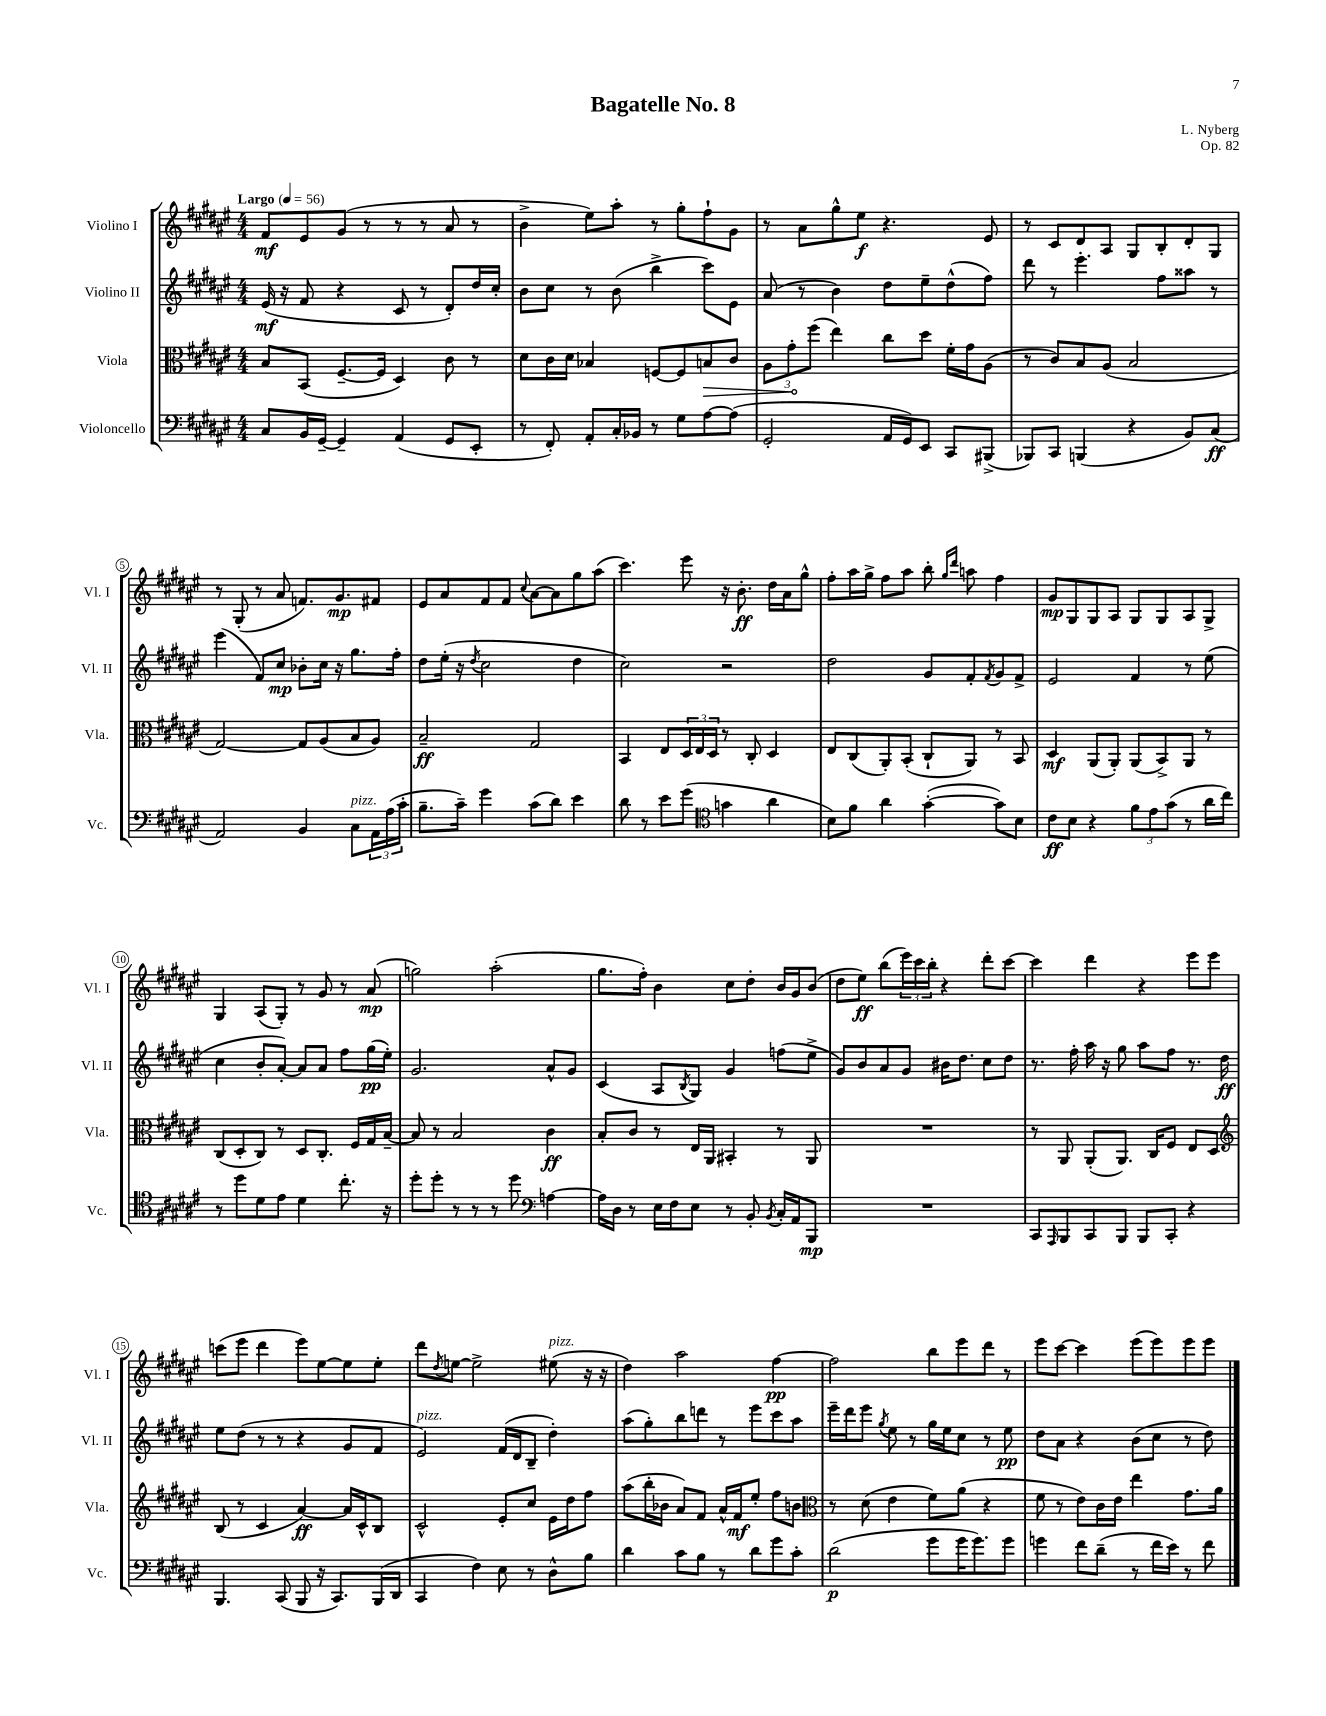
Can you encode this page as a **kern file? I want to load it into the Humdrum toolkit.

**kern	**dynam	**kern	**dynam	**kern	**dynam	**kern	**dynam
*part4	*part4	*part3	*part3	*part2	*part2	*part1	*part1
*staff4	*staff4	*staff3	*staff3	*staff2	*staff2	*staff1	*staff1
*I"Violoncello	*	*I"Viola	*	*I"Violino II	*	*I"Violino I	*
*I'Vc.	*	*I'Vla.	*	*I'Vl. II	*	*I'Vl. I	*
*clefF4	*	*clefC3	*	*clefG2	*	*clefG2	*
*k[f#c#g#d#a#e#]	*	*k[f#c#g#d#a#e#]	*	*k[f#c#g#d#a#e#]	*	*k[f#c#g#d#a#e#]	*
*M4/4	*	*M4/4	*	*M4/4	*	*M4/4	*
*MM56	*	*MM56	*	*MM56	*	*MM56	*
=1	=1	=1	=1	=1	=1	=1	=1
!	!	!	!	!	!	!LO:TX:a:B:t=Largo	!
8C#/L	.	8B/L	.	(16e#/	mf	8f#/L	mf
.	.	.	.	16r	.	.	.
16BB/L	.	(8BB/J	.	8f#/	.	8e#/	.
[16GG#~/JJ	.	.	.	.	.	.	.
4GG#~/]	.	[8.F#~/L	.	4r	.	(8g#/J	.
.	.	.	.	.	.	8r	.
.	.	16F#/Jk]	.	.	.	.	.
(4AA#/	.	4D#/)	.	8c#/	.	8r	.
.	.	.	.	8r	.	8r	.
8GG#/L	.	8c#\	.	8d#'/L)	.	8a#/	.
8EE#'/J	.	8r	.	16dd#/L	.	8r	.
.	.	.	.	16cc#'/JJ	.	.	.
=2	=2	=2	=2	=2	=2	=2	=2
8r	.	8d#\L	.	8b\L	.	4b^\	.
8FF#'/)	.	16c#\L	.	8cc#\J	.	.	.
.	.	16d#\JJ	.	.	.	.	.
8AA#'/L	.	4B-X/	.	8r	.	8ee#\L)	.
16C#'/L	.	.	.	(8b\	.	8aa#'\J	.
16BB-X/JJ	.	.	.	.	.	.	.
8r	.	[8Fn/L	.	4bb^\	.	8r	.
8G#\L	.	8F/]	.	.	.	8gg#'\L	.
!	!	!	!LO:HP:b	!	!	!	!
[8A#\	.	8Bn/	>	8ccc#\L)	.	8ff#`\	.
(8A#\J]	.	8c#/J	.	8e#\J	.	8g#\J	.
=3	=3	=3	=3	=3	=3	=3	=3
2GG#'/	.	12A#\L	.	(8a#/	.	8r	.
.	.	12g#'\	.	.	.	.	.
.	.	.	.	8r	.	8a#\L	.
.	.	(12ff#\J	]	.	.	.	.
.	.	4ee#\)	.	4b\)	.	8gg#^^\	.
.	.	.	.	.	.	8ee#\J	f
16AA#/LL	.	8cc#\L	.	8dd#\L	.	4.r	.
16GG#/J)	.	.	.	.	.	.	.
8EE#/J	.	8dd#\J	.	8ee#~\	.	.	.
8CC#/L	.	16f#'\LL	.	(8dd#^^\	.	.	.
.	.	16g#\J	.	.	.	.	.
(8BBB#X^/J	.	(8A#\J	.	8ff#\J)	.	8e#/	.
=4	=4	=4	=4	=4	=4	=4	=4
8BBB-X/L)	.	8r	.	8ddd#\	.	8r	.
8CC#/J	.	8c#/L)	.	8r	.	8c#/L	.
(4BBBn/	.	8B/	.	4.eee#'\	.	8d#/	.
.	.	(8A#/J	.	.	.	8A#/J	.
4r	.	2B/	.	.	.	8G#/L	.
.	.	.	.	8ff#\L	.	8B'/	.
8BB/L)	.	.	.	8aa##X\J	.	8d#'/	.
(8C#/J	ff	.	.	8r	.	8G#/J	.
!!LO:LB:g=z
=5	=5	=5	=5	=5	=5	=5	=5
2AA#/)	.	[2G#/)	.	(4eee#\	.	8r	.
.	.	.	.	.	.	(8G#'/	.
.	.	.	.	8f#/L)	.	8r	.
.	.	.	.	8cc#/J	mp	8a#/	.
4BB/	.	8G#/L]	.	8b-X'\L	.	8.fn/L)	.
.	.	(8A#/	.	16cc#\Jk	.	.	.
.	.	.	.	16r	.	8.g#/	mp
!LO:TX:a:i:t=pizz.	!	!	!	!	!	!	!
8C#\L	.	8B/	.	8.gg#\L	.	.	.
24AA#\L	.	8A#/J)	.	.	.	8f#X/J	.
(24A#\	.	.	.	.	.	.	.
.	.	.	.	16ff#'\Jk	.	.	.
24c#'\JJ	.	.	.	.	.	.	.
=6	=6	=6	=6	=6	=6	=6	=6
8.B~\L	.	2B~/	ff	8dd#\L	.	8e#/L	.
.	.	.	.	(16ee#'\Jk	.	8a#/	.
16c#~\Jk)	.	.	.	16r	.	.	.
.	.	.	.	8qdd#/	.	.	.
4g#\	.	.	.	2cc#\	.	8f#/	.
.	.	.	.	.	.	8f#/J	.
.	.	.	.	.	.	8qqcc#/	.
(8c#\L	.	2G#/	.	.	.	[8a#\L	.
8d#\J)	.	.	.	.	.	8a#\]	.
4e#\	.	.	.	4dd#\	.	8gg#\	.
.	.	.	.	.	.	(8aa#\J	.
=7	=7	=7	=7	=7	=7	=7	=7
8d#\	.	4BB/	.	2cc#\)	.	4.ccc#\)	.
8r	.	.	.	.	.	.	.
8e#\L	.	8E#/L	.	.	.	.	.
(8g#\J	.	24D#/L	.	.	.	8eee#\	.
.	.	24E#/	.	.	.	.	.
.	.	24D#/JJ	.	.	.	.	.
*clefC4	*	*	*	*	*	*	*
4gn\	.	8r	.	2r	.	16r	.
.	.	.	.	.	.	8.b'\	ff
.	.	8C#'/	.	.	.	.	.
4a#\	.	4D#/	.	.	.	16dd#\LL	.
.	.	.	.	.	.	16a#\J	.
.	.	.	.	.	.	8gg#^^\J	.
=8	=8	=8	=8	=8	=8	=8	=8
8B\L)	.	8E#/L	.	2dd#\	.	8ff#'\L	.
8f#\J	.	(8C#/	.	.	.	16aa#\L	.
.	.	.	.	.	.	16gg#^\JJ	.
4a#\	.	8AA#'/)	.	.	.	8ff#\L	.
.	.	(8BB'/J	.	.	.	8aa#\J	.
([4g#'\	.	8C#`/L	.	8g#/L	.	8bb'\	.
.	.	.	.	.	.	16qqgg#/LL	.
.	.	.	.	.	.	16qqddd#/JJ	.
.	.	8AA#/J)	.	8f#'/	.	8aan\	.
.	.	.	.	8qf#/	.	.	.
8g#\L])	.	8r	.	8g#/	.	4ff#\	.
8B\J	.	8BB/	.	8f#^/J	.	.	.
=9	=9	=9	=9	=9	=9	=9	=9
8c#\L	ff	4D#/	mf	2e#/	.	8g#/L	mp
8B\J	.	.	.	.	.	8G#/	.
4r	.	(8AA#/L	.	.	.	8G#/	.
.	.	8AA#'/J)	.	.	.	8A#/J	.
12f#\L	.	(8AA#/L	.	4f#/	.	8G#/L	.
12e#\	.	.	.	.	.	.	.
.	.	8BB^/)	.	.	.	8G#/	.
(12g#\J	.	.	.	.	.	.	.
8r	.	8AA#/J	.	8r	.	8A#/	.
16a#\LL	.	8r	.	(8ee#\	.	8G#^/J	.
16cc#\JJ)	.	.	.	.	.	.	.
!!LO:LB:g=z
=10	=10	=10	=10	=10	=10	=10	=10
8r	.	(8C#/L	.	4cc#\	.	4G#/	.
8dd#\L	.	8D#'/	.	.	.	.	.
8d#\	.	8C#/J)	.	8b'/L	.	(8A#/L	.
8e#\J	.	8r	.	[8a#'/J)	.	8G#'/J)	.
4d#\	.	8D#/L	.	8a#/L]	.	8r	.
.	.	8.C#'/J	.	8a#/J	.	8g#/	.
8.cc#'\	.	.	.	8ff#\L	.	8r	.
.	.	16F#/LL	.	.	.	.	.
.	.	16G#/	.	(16gg#\L	pp	(8a#/	mp
16r	.	[16B~/JJ	.	16ee#'\JJ)	.	.	.
=11	=11	=11	=11	=11	=11	=11	=11
8dd#'\L	.	8B/]	.	2.g#/	.	2ggn\)	.
8dd#'\J	.	8r	.	.	.	.	.
8r	.	2B/	.	.	.	.	.
8r	.	.	.	.	.	.	.
8r	.	.	.	.	.	(2aa#'\	.
8dd#\	.	.	.	.	.	.	.
*clefF4	*	*	*	*	*	*	*
[4An\	.	4c#\	ff	8a#^^/L	.	.	.
.	.	.	.	8g#/J	.	.	.
=12	=12	=12	=12	=12	=12	=12	=12
16A\LL]	.	8B'/L	.	(4c#/	.	8.gg#\L	.
16D#\JJ	.	.	.	.	.	.	.
8r	.	8c#/J	.	.	.	.	.
.	.	.	.	.	.	16ff#'\Jk)	.
16E#\LL	.	8r	.	8A#/L	.	4b\	.
16F#\J	.	.	.	.	.	.	.
.	.	.	.	8qB/	.	.	.
8E#\J	.	16E#/LL	.	8G#/J)	.	.	.
.	.	16AA#/JJ	.	.	.	.	.
8r	.	4BB#X'/	.	4g#/	.	8cc#\L	.
8BB'/	.	.	.	.	.	8dd#'\J	.
8qBB/	.	.	.	.	.	.	.
16C#'/LL	.	8r	.	(8ffn\L	.	16b/LL	.
16AA#/J	.	.	.	.	.	16g#/J	.
8BBB/J	mp	8AA#/	.	8ee#^\J	.	(8b/J	.
=13	=13	=13	=13	=13	=13	=13	=13
1r	.	1r	.	8g#/L)	.	8dd#\L	.
.	.	.	.	8b/	.	8ee#\J)	ff
.	.	.	.	8a#/	.	(8bb\L	.
.	.	.	.	8g#/J	.	24eee#\L)	.
.	.	.	.	.	.	24ccc#\	.
.	.	.	.	.	.	24bb'\JJ	.
.	.	.	.	16b#X\KL	.	4r	.
.	.	.	.	8.dd#\J	.	.	.
.	.	.	.	8cc#\L	.	8ddd#'\L	.
.	.	.	.	8dd#\J	.	[8ccc#\J	.
=14	=14	=14	=14	=14	=14	=14	=14
8CC#/L	.	8r	.	8.r	.	4ccc#\]	.
16qqAAA#/	.	.	.	.	.	.	.
8BBB/	.	8AA#/	.	.	.	.	.
.	.	.	.	16ff#'\	.	.	.
8CC#/	.	(8AA#'/L	.	16aa#\	.	4ddd#\	.
.	.	.	.	16r	.	.	.
8BBB/J	.	8.AA#/J)	.	8gg#\	.	.	.
8BBB/L	.	.	.	8aa#\L	.	4r	.
.	.	16C#/KL	.	.	.	.	.
8CC#'/J	.	8F#/J	.	8ff#\J	.	.	.
4r	.	8E#/L	.	8.r	.	8eee#\L	.
.	.	8D#/J	.	.	.	8eee#\J	.
.	.	.	.	16dd#\	ff	.	.
!!LO:LB:g=z
=15	=15	=15	=15	=15	=15	=15	=15
*	*	*clefG2	*	*	*	*	*
4.BBB/	.	(8B/	.	8ee#\L	.	(8cccn\L	.
.	.	8r	.	(8dd#\J	.	8eee#\J	.
.	.	4c#/	.	8r	.	4ddd#\	.
(8CC#/	.	.	.	8r	.	.	.
8BBB/	.	[4a#/)	ff	4r	.	8eee#\L)	.
16r	.	.	.	.	.	[8ee#\	.
8.CC#/L)	.	.	.	.	.	.	.
.	.	16a#/LL]	.	8g#/L	.	8ee#\]	.
.	.	16c#^^/J	.	.	.	.	.
(16BBB/L	.	8B/J	.	8f#/J	.	8ee#'\J	.
16DD#/JJ	.	.	.	.	.	.	.
=16	=16	=16	=16	=16	=16	=16	=16
!	!	!	!	!LO:TX:a:i:t=pizz.	!	!	!
4CC#/	.	2c#^^/	.	2e#/)	.	8ddd#\L	.
.	.	.	.	.	.	8qdd#/	.
.	.	.	.	.	.	[8een\J	.
4F#\)	.	.	.	.	.	2ee^\]	.
8E#\	.	8e#'/L	.	(16f#/LL	.	.	.
.	.	.	.	16d#/J	.	.	.
8r	.	8cc#/J	.	8B~/J	.	.	.
!	!	!	!	!	!	!LO:TX:a:i:t=pizz.	!
8D#^^\L	.	16e#\LL	.	4dd#'\)	.	(8ee#X\	.
.	.	16dd#\J	.	.	.	.	.
8B\J	.	8ff#\J	.	.	.	16r	.
.	.	.	.	.	.	16r	.
=17	=17	=17	=17	=17	=17	=17	=17
4d#\	.	(8aa#\L	.	(8aa#\L	.	4dd#\)	.
.	.	16bb'\L	.	8gg#'\)	.	.	.
.	.	16b-X\JJ	.	.	.	.	.
8c#\L	.	8a#/L)	.	8bb\	.	2aa#\	.
8B\J	.	8f#/J	.	8dddn\J	.	.	.
8r	.	16a#^^/LL	.	8r	.	.	.
.	.	16f#/J	mf	.	.	.	.
8d#\L	.	8ee#'/J	.	8eee#\L	.	.	.
8g#\	.	8ff#\L	.	8ccc#\	.	[4ff#\	pp
8c#'\J	.	8bn\J	.	8aa#\J	.	.	.
=18	=18	=18	=18	=18	=18	=18	=18
*	*	*clefC3	*	*	*	*	*
(2d#\	p	8r	.	16eee#~\LL	.	2ff#\]	.
.	.	.	.	16ddd#\J	.	.	.
.	.	(8d#\	.	8eee#\J	.	.	.
.	.	.	.	8qgg#/	.	.	.
.	.	4e#\	.	8ee#\	.	.	.
.	.	.	.	8r	.	.	.
8g#\L	.	8f#\L)	.	16gg#\LL	.	8bb\L	.
.	.	.	.	16ee#\J	.	.	.
16g#\K	.	(8a#\J	.	8cc#\J	.	8eee#\	.
8.g#\)	.	.	.	.	.	.	.
.	.	4r	.	8r	.	8ddd#\J	.
8g#\J	.	.	.	8ee#\	pp	8r	.
=19	=19	=19	=19	=19	=19	=19	=19
4gn\	.	8f#\	.	8dd#\L	.	8eee#\L	.
.	.	8r	.	8a#\J	.	[8ccc#\J	.
8f#\L	.	8e#\L)	.	4r	.	4ccc#\]	.
(8d#~\J	.	16c#\L	.	.	.	.	.
.	.	16e#\JJ	.	.	.	.	.
8r	.	4ee#\	.	(8b\L	.	(8eee#\L	.
16f#\LL	.	.	.	8cc#\J	.	8eee#\)	.
16e#\JJ)	.	.	.	.	.	.	.
8r	.	8.g#\L	.	8r	.	8eee#\	.
8f#\	.	.	.	8dd#\)	.	8eee#\J	.
.	.	16a#\Jk	.	.	.	.	.
==	==	==	==	==	==	==	==
*-	*-	*-	*-	*-	*-	*-	*-
